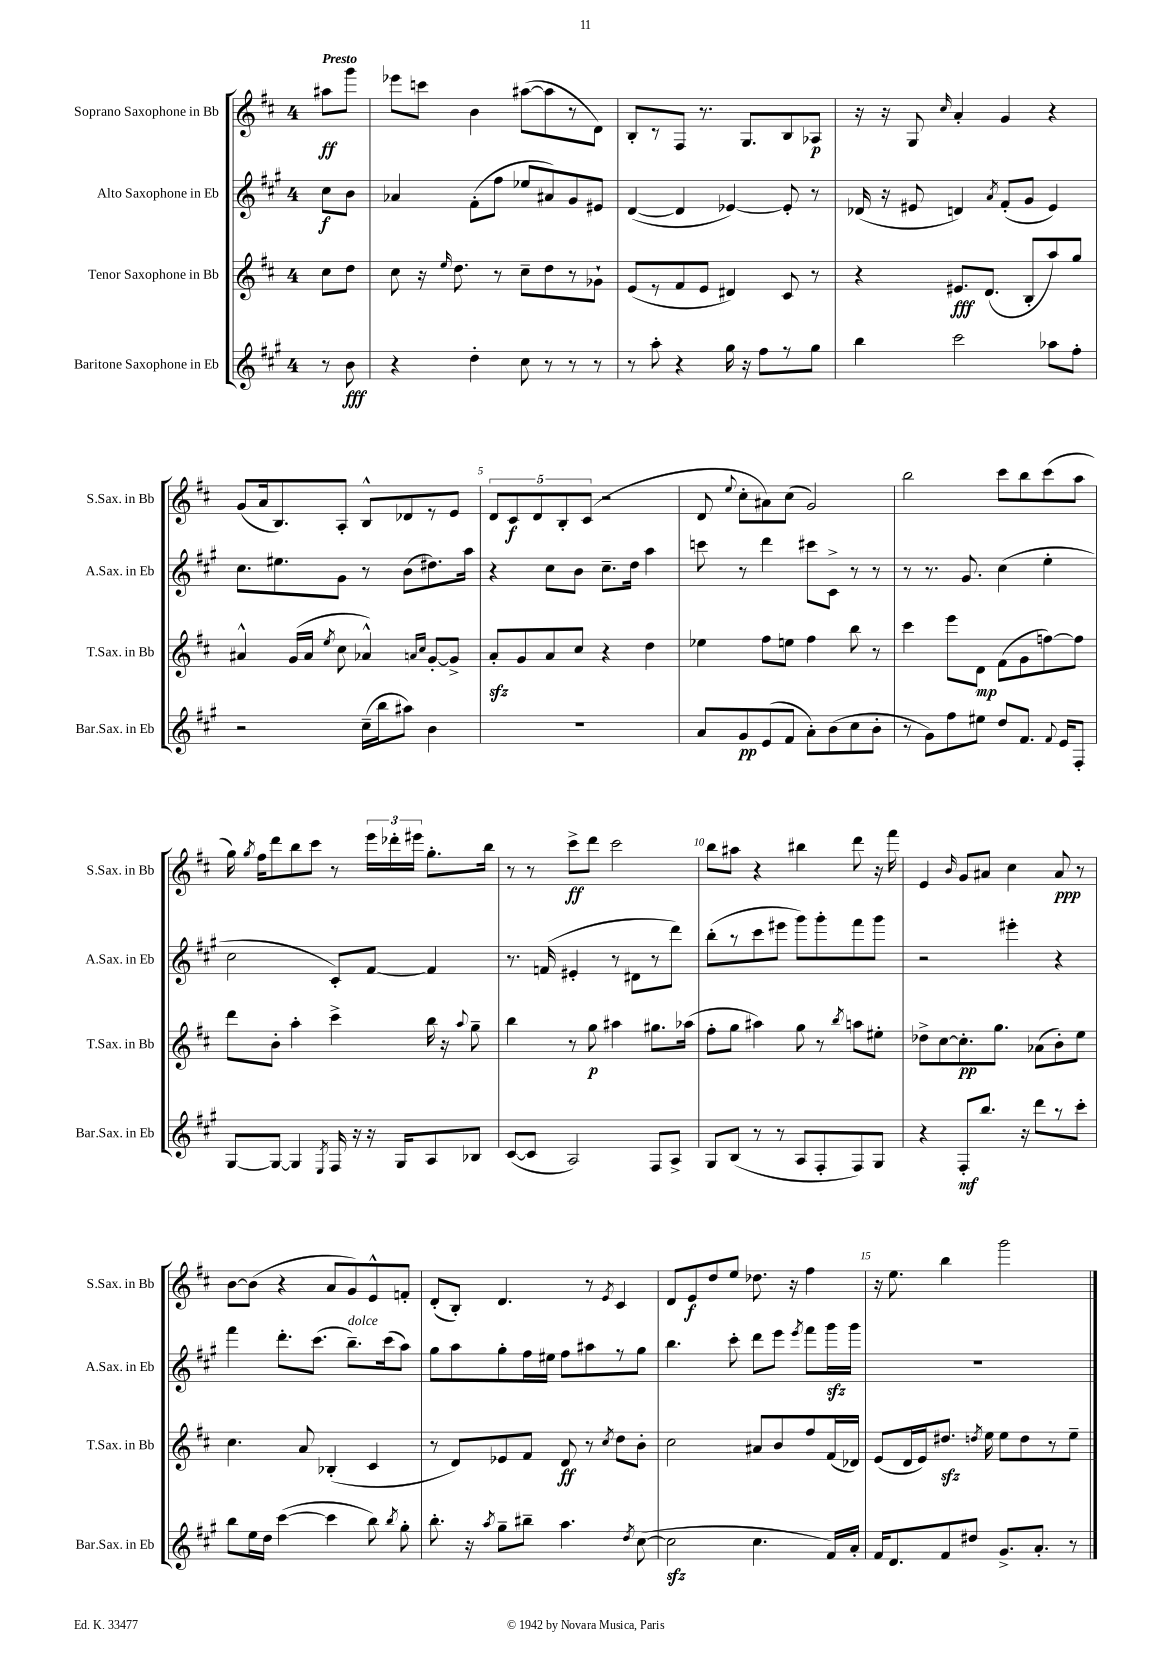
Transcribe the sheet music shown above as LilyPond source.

<<
\new StaffGroup <<
\new Staff = "s0" \with { instrumentName = "Soprano Saxophone in Bb" shortInstrumentName = "S.Sax. in Bb" } {
    \clef treble \key d \major \once \override Staff.TimeSignature.style = #'single-digit \time 4/4 \partial 4 \tempo "Presto"
    \autoBeamOff ais''8[\ff g'''8] |
    ees'''8[ c'''8] b'4 ais''8[~( ais''8 r8 d'8]) |
    b8[-. r8 fis8] r8. g8.[ b8 aes8]\p |
    r16 r16 g8 \grace { cis''16 } a'4-. g'4 r4 |
    g'8[( a'16 b8.) a8]-. b8[-^ des'8 r8 e'8] |
    \tuplet 5/4 { d'8[ cis'8\f d'8 b8-. cis'8]( } r2 |
    d'8 \appoggiatura { e''8 } cis''8[-. ais'8) cis''8]( g'2) |
    b''2 cis'''8[ b''8 cis'''8( a''8] |
    g''16) \acciaccatura { g''8 } fis''16[ d'''8 b''8 cis'''8] r8 \tuplet 3/2 { e'''16[ des'''16-. eis'''16] } g''8.[-. b''16] |
    r8 r8 cis'''8[->\ff d'''8] cis'''2 |
    b''8[ ais''8] r4 bis''4 d'''8 r16 fis'''16 |
    e'4 \grace { b'16 } g'8[ ais'8] cis''4 ais'8\ppp r8 |
    b'8[~ b'8]( r4 a'8[ g'8) e'8-^ f'8]-. |
    d'8[-.( b8]-.) d'4. r8 \acciaccatura { e'8 } cis'4 |
    d'8[ e'8\f d''8 e''8] des''8. r16 fis''4 |
    r16 e''8. b''4 g'''2 \bar "|." |
}
\new Staff = "s1" \with { instrumentName = "Alto Saxophone in Eb" shortInstrumentName = "A.Sax. in Eb" } {
    \clef treble \key a \major \once \override Staff.TimeSignature.style = #'single-digit \time 4/4 \partial 4
    \autoBeamOff cis''8[\f b'8] |
    aes'4 fis'8[-.( fis''8] ees''8[ ais'8) gis'8 eis'8] |
    d'4~( d'4 ees'4~) ees'8-. r8 |
    des'16( r16 eis'8 d'4) \acciaccatura { a'8 } fis'8[-.( gis'8] eis'4) |
    cis''8.[ eis''8. gis'8] r8 b'8[( dis''8.) a''16] |
    r4 cis''8[ b'8] cis''8.[-- d''16] a''4 |
    c'''8 r8 d'''4 cis'''8[ cis'8]-> r8 r8 |
    r8 r8. gis'8. cis''4( e''4-. |
    cis''2 cis'8[-.) fis'8]~ fis'4 |
    r8. f'16( eis'4-. r8 dis'8[ r8 d'''8]) |
    b''8[-.( r8 cis'''8 eis'''8] gis'''8[) gis'''8-. fis'''8 gis'''8] |
    r2 eis'''4-. r4 |
    fis'''4 d'''8.[-. cis'''8.]( b''8.[--^\markup { \italic "dolce" }) cis'''16( a''8]) |
    gis''8[ a''8 gis''8-. fis''16 eis''16] fis''8[ ais''8 r8 gis''8] |
    b''4. cis'''8-. d'''8[ e'''8] \acciaccatura { e'''8 } fis'''8[ gis'''16\sfz gis'''16] |
    R1 \bar "|." |
}
\new Staff = "s2" \with { instrumentName = "Tenor Saxophone in Bb" shortInstrumentName = "T.Sax. in Bb" } {
    \clef treble \key d \major \once \override Staff.TimeSignature.style = #'single-digit \time 4/4 \partial 4
    \autoBeamOff cis''8[ d''8] |
    cis''8 r16 \grace { e''16 } d''8. r8 cis''8[-- d''8 r8 ges'8]-! |
    e'8[( r8 fis'8 e'8] dis'4) cis'8 r8 |
    r4 eis'8.[\fff d'8.]( b8[-. a''8) g''8] |
    ais'4-^ g'16[( ais'16] \acciaccatura { e''8 } cis''8 aes'4-^) \grace { a'16[ cis''16] } g'8[~-. g'8]-> |
    a'8[-.\sfz g'8 a'8 cis''8] r4 d''4 |
    ees''4 fis''8[ e''8] fis''4 b''8 r8 |
    cis'''4 e'''8[ d'8]\mp fis'8[( g'8 f''8~) f''8] |
    d'''8[ b'8]-. a''4-. cis'''4-> b''16 r16 \appoggiatura { a''8 } g''8-- |
    b''4 r8 g''8\p ais''4 gis''8.[ aes''16]( |
    fis''8[-. g''8] ais''4) g''8 r8 \acciaccatura { b''8 } a''8[ eis''8]-. |
    des''8[-> cis''8~ cis''8.-.\pp g''8.] aes'8[( b'8-.) e''8] |
    cis''4. a'8 bes4-.( cis'4 |
    r8 d'8[) ees'8 fis'8] d'8\ff r8 \acciaccatura { cis''8 } d''8[ b'8]-. |
    cis''2 ais'8[ b'8 fis''8 fis'16( des'16]) |
    e'8[( d'16 e'16) dis''8.]\sfz \acciaccatura { d''8 } e''16 e''8[ d''8 r8 e''8]-- \bar "|." |
}
\new Staff = "s3" \with { instrumentName = "Baritone Saxophone in Eb" shortInstrumentName = "Bar.Sax. in Eb" } {
    \clef treble \key a \major \once \override Staff.TimeSignature.style = #'single-digit \time 4/4 \partial 4
    \autoBeamOff r8 b'8\fff |
    r4 d''4-. cis''8 r8 r8 r8 |
    r8 a''8-. r4 gis''16 r16 fis''8[ r8 gis''8] |
    b''4 cis'''2 aes''8[ fis''8]-. |
    r2 cis''16[--( b''16 ais''8]) b'4 |
    R1 |
    a'8[ gis'8\pp e'8( fis'8] a'8[-.) b'8( cis''8 b'8]-. |
    r8 gis'8[) fis''8 eis''8] d''8[ fis'8.] \appoggiatura { fis'8 } e'16[ fis8]-. |
    gis8[~ gis8]~ gis4 \acciaccatura { e8 } fis16 r16 r16 gis16[ a8 bes8] |
    cis'8[~( cis'8] a2) fis8[ a8]-> |
    gis8[ b8]( r8 r8 a8[ fis8-. fis8) gis8] |
    r4 fis8[-.\mf b''8.] r16 d'''8[ r8 cis'''8]-. |
    b''8[ e''16 d''16] cis'''4~( cis'''4 b''8) \acciaccatura { b''8 } gis''8-. |
    b''8.-. r16 \acciaccatura { a''8 } gis''8[-- bis''8]-- a''4. \acciaccatura { d''8 } cis''8~( |
    cis''2\sfz cis''4. fis'16[) a'16]-. |
    fis'16[ d'8. fis'8 dis''8] gis'8.[-> a'8.]-. r8 \bar "|." |
}
>>
>>
\layout { \context { \Score \override BarNumber.break-visibility = ##(#f #t #t) barNumberVisibility = #(every-nth-bar-number-visible 5) } }
